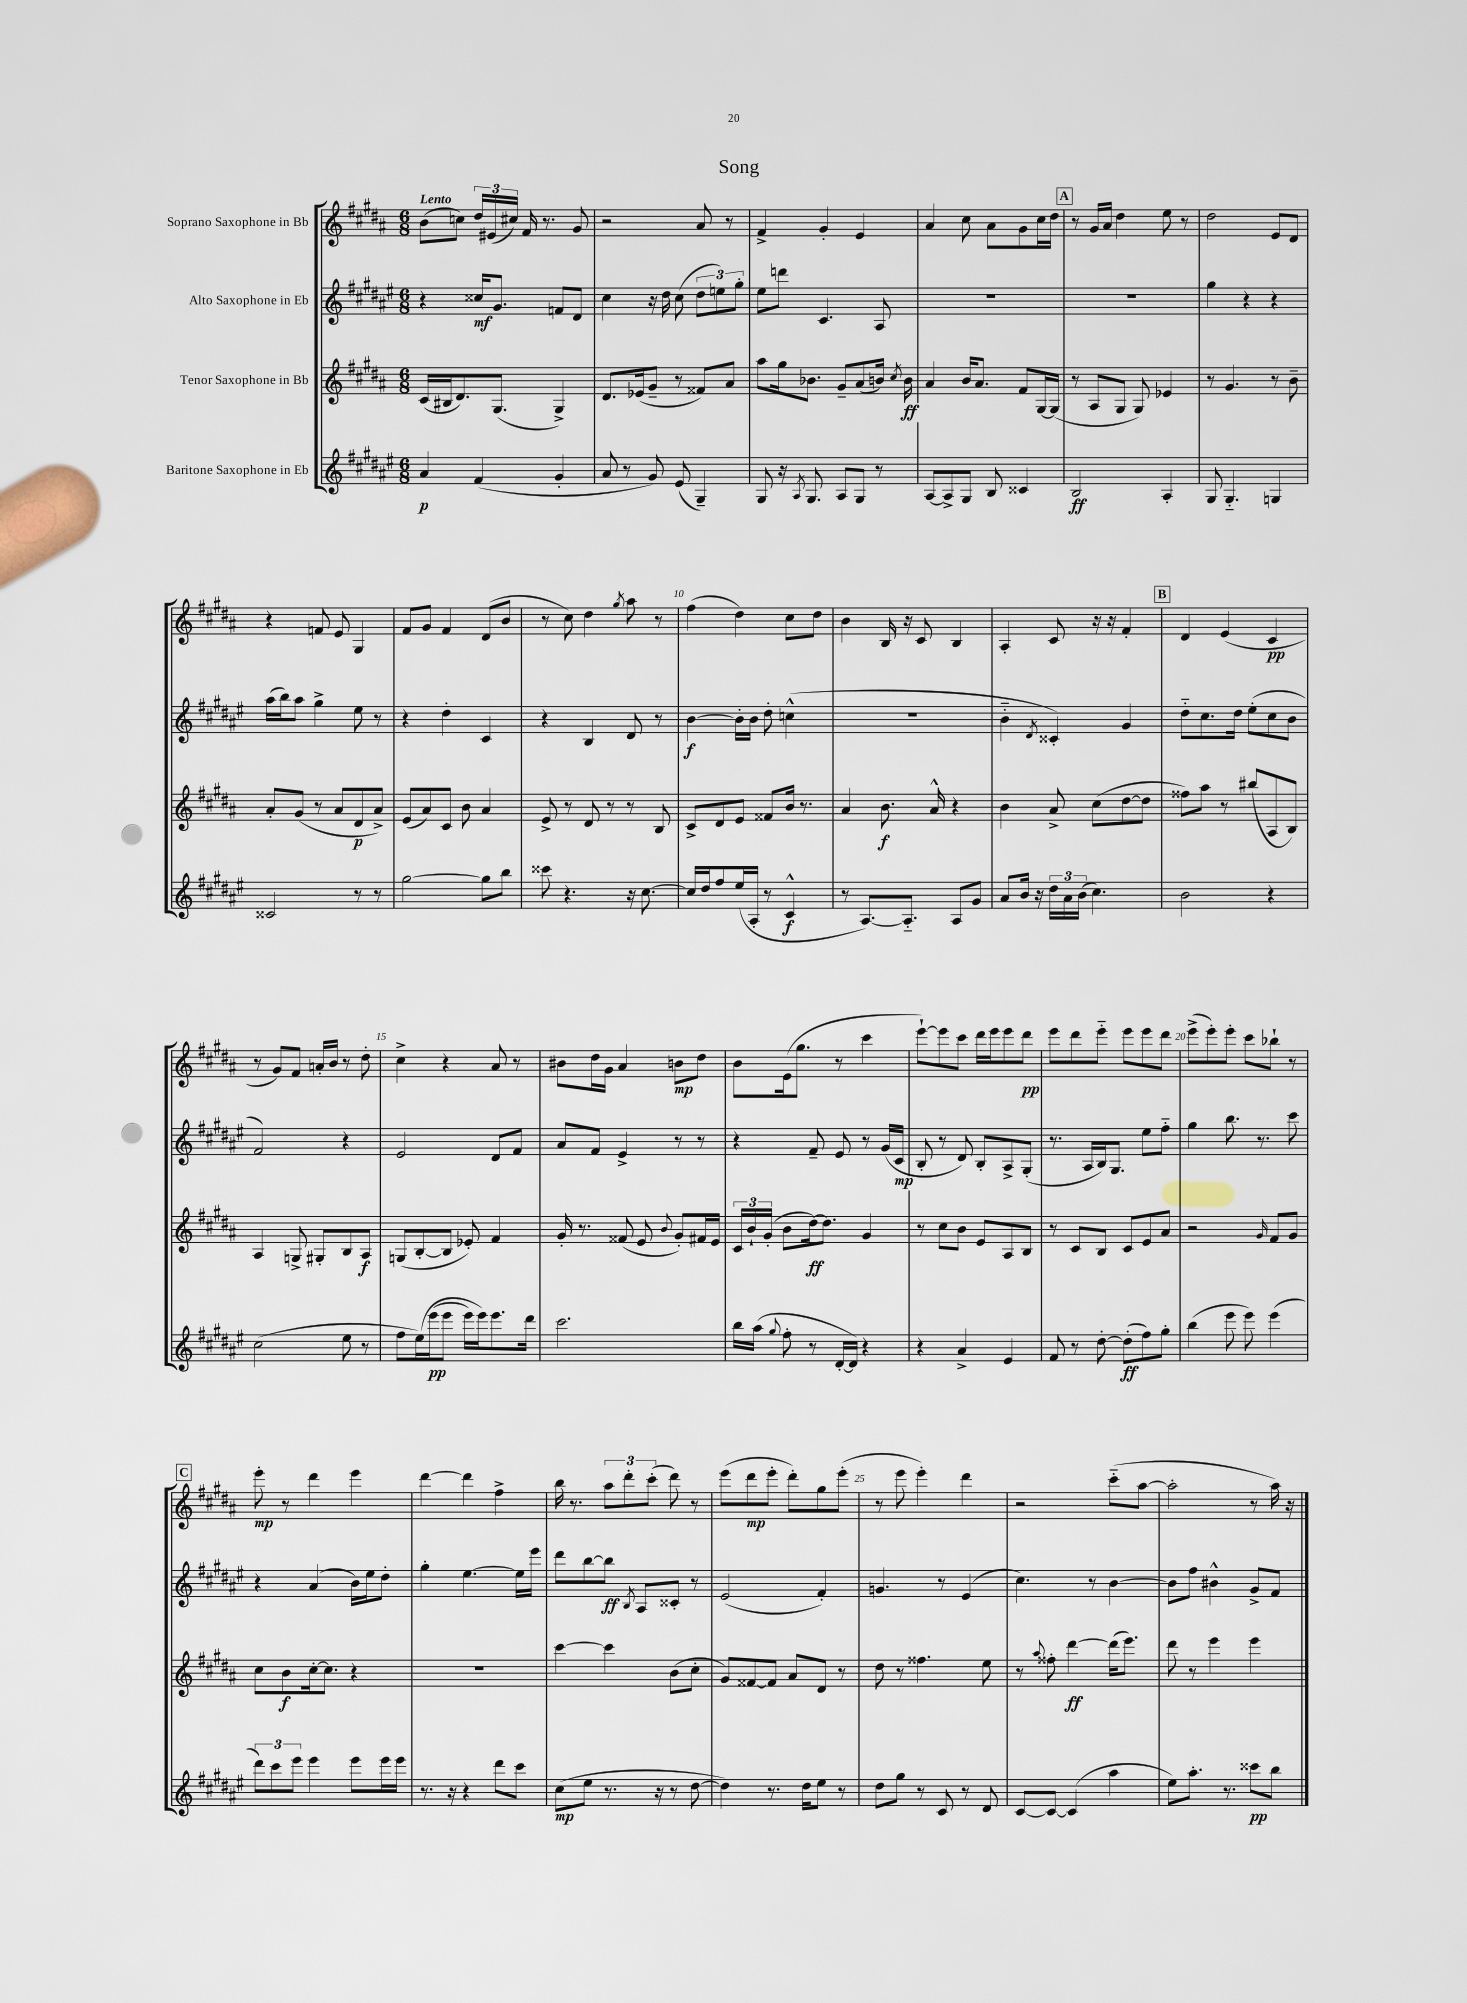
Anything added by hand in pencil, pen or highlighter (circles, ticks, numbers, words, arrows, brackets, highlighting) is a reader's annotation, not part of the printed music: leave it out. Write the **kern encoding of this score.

**kern	**dynam	**kern	**dynam	**kern	**dynam	**kern	**dynam
*part4	*part4	*part3	*part3	*part2	*part2	*part1	*part1
*staff4	*staff4	*staff3	*staff3	*staff2	*staff2	*staff1	*staff1
*I"Baritone Saxophone in Eb	*	*I"Tenor Saxophone in Bb	*	*I"Alto Saxophone in Eb	*	*I"Soprano Saxophone in Bb	*
*clefG2	*	*clefG2	*	*clefG2	*	*clefG2	*
*k[f#c#g#d#a#e#]	*	*k[f#c#g#d#a#]	*	*k[f#c#g#d#a#e#]	*	*k[f#c#g#d#a#]	*
*M6/8	*	*M6/8	*	*M6/8	*	*M6/8	*
=1	=1	=1	=1	=1	=1	=1	=1
!	!	!	!	!	!	!LO:TX:a:B:t=Lento	!
4a#/	p	(16c#/LL	.	4r	.	(8b\L	.
.	.	16B#X/J	.	.	.	.	.
.	.	8.d#/)	.	.	.	8ccn\J)	.
(4f#/	.	.	.	16cc##X/KL	mf	24dd#/LL	.
.	.	.	.	.	.	(24e#X/	.
.	.	(8.G#/J	.	8.g#/J	.	.	.
.	.	.	.	.	.	24cc#X/JJ)	.
.	.	.	.	.	.	16f#/	.
.	.	.	.	.	.	8.r	.
4g#'/	.	4G#^/)	.	8fn/L	.	.	.
.	.	.	.	8d#/J	.	8g#/	.
=2	=2	=2	=2	=2	=2	=2	=2
8a#/	.	8.d#/L	.	4cc#\	.	2r	.
8r	.	.	.	.	.	.	.
.	.	(16e-X/k	.	.	.	.	.
8g#/)	.	8g#~/J	.	16r	.	.	.
.	.	.	.	16dd#\	.	.	.
(8e#/	.	8r	.	(8cc#\	.	.	.
4G#~/)	.	8f##X/L)	.	12dd#\L	.	8a#/	.
.	.	.	.	12een\)	.	.	.
.	.	8a#/J	.	.	.	8r	.
.	.	.	.	12gg#'\J	.	.	.
=3	=3	=3	=3	=3	=3	=3	=3
8G#/	.	8aa#\L	.	8ee#\L	.	4f#^/	.
16r	.	16gg#\k	.	8dddn\J	.	.	.
8qA#/	.	.	.	.	.	.	.
8.G#/	.	8.b-X\J	.	.	.	.	.
.	.	.	.	4.c#/	.	4g#'/	.
8A#/L	.	8g#~/L	.	.	.	.	.
8G#/J	.	(8a#/	.	.	.	4e/	.
8r	.	16bn/Jk)	.	8A#/	.	.	.
.	.	8qcc#/	.	.	.	.	.
.	.	16b\	ff	.	.	.	.
=4	=4	=4	=4	=4	=4	=4	=4
[8A#/L	.	4a#/	.	2.r	.	4a#/	.
8A#^/]	.	.	.	.	.	.	.
8G#/J	.	16b/KL	.	.	.	8cc#\	.
.	.	8.a#/J	.	.	.	.	.
8B/	.	.	.	.	.	8a#\L	.
4c##X/	.	8f#/L	.	.	.	8g#\	.
.	.	[16G#/L	.	.	.	16cc#\L	.
.	.	(16G#/JJ]	.	.	.	16dd#\JJ	.
!!LO:REH:place=s1:t=A
=5	=5	=5	=5	=5	=5	=5	=5
2B/	ff	8r	.	2.r	.	8r	.
.	.	8A#/L	.	.	.	16g#/LL	.
.	.	.	.	.	.	16a#/JJ	.
.	.	8G#/J	.	.	.	4dd#\	.
.	.	8G#/)	.	.	.	.	.
4A#'/	.	4e-X/	.	.	.	8ee\	.
.	.	.	.	.	.	8r	.
=6	=6	=6	=6	=6	=6	=6	=6
8G#/	.	8r	.	4gg#\	.	2dd#\	.
4.G#/	.	4.g#/	.	.	.	.	.
.	.	.	.	4r	.	.	.
4Gn/	.	8r	.	4r	.	8e/L	.
.	.	8b~\	.	.	.	8d#/J	.
!!LO:LB:g=z
=7	=7	=7	=7	=7	=7	=7	=7
2c##X/	.	8a#'/L	.	(16aa#\LL	.	4r	.
.	.	.	.	16bb\J)	.	.	.
.	.	(8g#/J	.	8aa#\J	.	.	.
.	.	8r	.	4gg#^\	.	8fn/	.
.	.	8a#/L	.	.	.	8e/	.
8r	.	8d#/	p	8ee#\	.	4G#/	.
8r	.	8a#^/J)	.	8r	.	.	.
=8	=8	=8	=8	=8	=8	=8	=8
[2gg#\	.	(8e/L	.	4r	.	8f#/L	.
.	.	8a#/)	.	.	.	8g#/J	.
.	.	8c#/J	.	4dd#'\	.	4f#/	.
.	.	8b\	.	.	.	.	.
8gg#\L]	.	4a#/	.	4c#/	.	(8d#/L	.
8bb\J	.	.	.	.	.	8b/J	.
=9	=9	=9	=9	=9	=9	=9	=9
8ccc##X\	.	8e^/	.	4r	.	8r	.
4.r	.	8r	.	.	.	8cc#\)	.
.	.	8d#/	.	4B/	.	4dd#\	.
.	.	8r	.	.	.	.	.
.	.	.	.	.	.	8qgg#/	.
16r	.	8r	.	8d#/	.	8aa#\	.
[8.cc#\	.	.	.	.	.	.	.
.	.	8B/	.	8r	.	8r	.
=10	=10	=10	=10	=10	=10	=10	=10
16cc#/LL]	.	8c#^/L	.	[4b\	f	(4ff#\	.
16dd#/J	.	.	.	.	.	.	.
8ff#/	.	8d#/	.	.	.	.	.
(16ee#/L	.	8e/J	.	16b'\LL]	.	4dd#\)	.
16A#'/JJ	.	.	.	16b\JJ	.	.	.
8r	.	8f##X/L	.	8dd#'\	.	.	.
4c#^^/	f	16b/Jk	.	(4ccn^^\	.	8cc#\L	.
.	.	8.r	.	.	.	.	.
.	.	.	.	.	.	8dd#\J	.
=11	=11	=11	=11	=11	=11	=11	=11
8r	.	4a#/	.	2.r	.	4b\	.
[8.A#/L)	.	.	.	.	.	.	.
.	.	8.b\	f	.	.	16B/	.
8.A#/J]	.	.	.	.	.	16r	.
.	.	.	.	.	.	8c#/	.
.	.	16a#^^/	.	.	.	.	.
8A#/L	.	4r	.	.	.	4B/	.
8g#/J	.	.	.	.	.	.	.
=12	=12	=12	=12	=12	=12	=12	=12
8a#/L	.	4b\	.	4b\	.	4A#'/	.
16b/Jk	.	.	.	.	.	.	.
16r	.	.	.	.	.	.	.
.	.	.	.	8qd#/	.	.	.
24dd#\LL	.	8a#^/	.	4c##X'/)	.	8c#/	.
24a#\	.	.	.	.	.	.	.
(24b\JJ	.	.	.	.	.	.	.
4.cc#\)	.	(8cc#\L	.	.	.	16r	.
.	.	.	.	.	.	16r	.
.	.	[8dd#\	.	4g#/	.	4f#'/	.
.	.	8dd#\J]	.	.	.	.	.
!!LO:REH:place=s1:t=B
=13	=13	=13	=13	=13	=13	=13	=13
2b\	.	8ff##X\L)	.	8dd#\L	.	4d#/	.
.	.	8aa#\J	.	8.cc#\	.	.	.
.	.	8r	.	.	.	(4e/	.
.	.	.	.	16dd#\Jk	.	.	.
.	.	(8bb#X/L	.	(8ee#'\L	.	.	.
4r	.	8A#/	.	8cc#\	.	4c#/	pp
.	.	8B/J)	.	8b\J	.	.	.
!!LO:LB:g=z
=14	=14	=14	=14	=14	=14	=14	=14
(2cc#\	.	4A#/	.	2f#/)	.	8r	.
.	.	.	.	.	.	8g#/L)	.
.	.	8Gn^/	.	.	.	8f#/J	.
.	.	8G#X'/L	.	.	.	16an'/LL	.
.	.	.	.	.	.	16b/JJ	.
8ee#\	.	8B/	.	4r	.	8r	.
8r	.	8A#/J	f	.	.	8dd#'\	.
=15	=15	=15	=15	=15	=15	=15	=15
8ff#\L	.	(8Gn/L	.	2e#/	.	4cc#^\	.
(16ee#\L)	.	[8B'/	.	.	.	.	.
(16eee#\J	pp	.	.	.	.	.	.
8eee#\J	.	8B/J]	.	.	.	4r	.
16eee#\LL)	.	8e-X'/)	.	.	.	.	.
16eee#\J)	.	.	.	.	.	.	.
8.eee#\	.	4f#/	.	8d#/L	.	8a#/	.
.	.	.	.	8f#/J	.	8r	.
16ddd#\Jk	.	.	.	.	.	.	.
=16	=16	=16	=16	=16	=16	=16	=16
2.ccc#\	.	16g#'/	.	8a#/L	.	8b#X\L	.
.	.	8.r	.	.	.	.	.
.	.	.	.	8f#/J	.	16dd#\L	.
.	.	.	.	.	.	16g#\JJ	.
.	.	(8f##X/	.	4e#^/	.	4a#/	.
.	.	8e/	.	.	.	.	.
.	.	8qqb/	.	.	.	.	.
.	.	8g#'/L)	.	8r	.	8bn\L	mp
.	.	16f#X/L	.	8r	.	8dd#\J	.
.	.	16e/JJ	.	.	.	.	.
=17	=17	=17	=17	=17	=17	=17	=17
16bb\LL	.	24c#/LL	.	4r	.	8b\L	.
.	.	24b`/	.	.	.	.	.
(16aa#\JJ	.	.	.	.	.	.	.
.	.	(24g#'/JJ	.	.	.	.	.
8qqgg#/	.	.	.	.	.	.	.
8ff#'\	.	8b\L	.	.	.	(16e\k	.
.	.	.	.	.	.	8.gg#\J	.
8r	.	[16dd#\k)	ff	8f#~/	.	.	.
.	.	8.dd#\J]	.	.	.	.	.
[16d#'/LL	.	.	.	8e#/	.	8r	.
16d#/JJ])	.	.	.	.	.	.	.
4r	.	4g#/	.	8r	.	4ccc#\	.
.	.	.	.	(16g#/LL	.	.	.
.	.	.	.	16c#/JJ	mp	.	.
=18	=18	=18	=18	=18	=18	=18	=18
4r	.	8r	.	8B'/	.	[8eee`\L)	.
.	.	8cc#\L	.	8r	.	8eee\]	.
4a#^/	.	8b\J	.	8d#/)	.	8ccc#\J	.
.	.	8e/L	.	8B'/L	.	16ddd#\LL	.
.	.	.	.	.	.	16eee\J	.
4e#/	.	8A#/	.	8A#^/	.	8eee\	.
.	.	8B/J	.	(8G#'/J	.	8ddd#\J	pp
=19	=19	=19	=19	=19	=19	=19	=19
8f#/	.	8r	.	8.r	.	8eee\L	.
8r	.	8c#/L	.	.	.	8ddd#\	.
.	.	.	.	16A#/LL	.	.	.
[8dd#'\	.	8B/J	.	16B/J)	.	8eee\J	.
.	.	.	.	8.G#/J	.	.	.
(8dd#'\L]	ff	8c#/L	.	.	.	8eee\L	.
8ff#\)	.	8e/	.	8ee#\L	.	8eee\	.
8gg#'\J	.	8a#/J	.	8ff#\J	.	8ddd#\J	.
=20	=20	=20	=20	=20	=20	=20	=20
(4bb\	.	2r	.	4gg#\	.	(8eee^\L	.
.	.	.	.	.	.	8eee'\)	.
8eee#\	.	.	.	8.bb\	.	8eee'\J	.
8eee#\)	.	.	.	.	.	8ccc#\L	.
.	.	.	.	8.r	.	.	.
.	.	16qqg#/	.	.	.	.	.
(4eee#\	.	8f#/L	.	.	.	8bb-X`\J	.
.	.	8g#/J	.	8ccc#\	.	8r	.
!!LO:LB:g=z
!!LO:REH:place=s1:t=C
=21	=21	=21	=21	=21	=21	=21	=21
12ddd#\L)	.	8cc#\L	.	4r	.	8eee'\	mp
12ccc#\	.	.	.	.	.	.	.
.	.	8b\	f	.	.	8r	.
12eee#\J	.	.	.	.	.	.	.
4eee#\	.	[16cc#'\k	.	(4a#/	.	4ddd#\	.
.	.	8.cc#\J]	.	.	.	.	.
8eee#\L	.	4r	.	16b\LL)	.	4eee\	.
.	.	.	.	16ee#\J	.	.	.
16eee#\L	.	.	.	8dd#'\J	.	.	.
16eee#\JJ	.	.	.	.	.	.	.
=22	=22	=22	=22	=22	=22	=22	=22
8.r	.	2.r	.	4gg#'\	.	[4ddd#\	.
16r	.	.	.	.	.	.	.
4r	.	.	.	[4.ee#\	.	4ddd#\]	.
8ddd#\L	.	.	.	.	.	4ff#^\	.
8ccc#\J	.	.	.	16ee#\LL]	.	.	.
.	.	.	.	16eee#\JJ	.	.	.
=23	=23	=23	=23	=23	=23	=23	=23
(8cc#\L	mp	[4ccc#\	.	8ddd#\L	.	16bb\	.
.	.	.	.	.	.	8.r	.
8ee#\J	.	.	.	[8bb\	.	.	.
8.r	.	4ccc#\]	.	8bb\J]	ff	12aa#\L	.
.	.	.	.	.	.	12ddd#'\	.
.	.	.	.	8qB/	.	.	.
.	.	.	.	8A#/L	.	.	.
.	.	.	.	.	.	(12ccc#'\J	.
16r	.	.	.	.	.	.	.
8r	.	(8b\L	.	8c##X'/J	.	8ddd#\)	.
[8dd#\	.	8cc#'\J	.	8r	.	8r	.
=24	=24	=24	=24	=24	=24	=24	=24
4dd#\])	.	8g#/L)	.	(2e#/	.	(8eee\L	.
.	.	[8f##X/	.	.	.	8ddd#\	mp
8.r	.	8f##/J]	.	.	.	8eee'\J	.
.	.	8a#/L	.	.	.	8ddd#'\L)	.
16dd#\KL	.	.	.	.	.	.	.
8ee#\J	.	8d#/J	.	4f#'/)	.	8gg#\	.
8r	.	8r	.	.	.	(8eee'\J	.
=25	=25	=25	=25	=25	=25	=25	=25
8dd#\L	.	8dd#\	.	4.gn/	.	8r	.
8gg#\J	.	8r	.	.	.	8eee\	.
8r	.	4.ff##X\	.	.	.	4eee'\)	.
8c#/	.	.	.	8r	.	.	.
8r	.	.	.	(4e#/	.	4ddd#\	.
8d#/	.	8ee\	.	.	.	.	.
=26	=26	=26	=26	=26	=26	=26	=26
[8c#/L	.	8r	.	4.cc#\)	.	2r	.
.	.	8qqaa#/	.	.	.	.	.
8c#/J_	.	8ff##X'\	.	.	.	.	.
(4c#/]	.	[4ddd#\	ff	.	.	.	.
.	.	.	.	8r	.	.	.
4aa#\	.	(16ddd#\KL]	.	[4b\	.	(8ccc#\L	.
.	.	8.eee\J)	.	.	.	.	.
.	.	.	.	.	.	[8aa#\J	.
=27	=27	=27	=27	=27	=27	=27	=27
8ee#\L)	.	8ddd#\	.	8b\L]	.	2aa#'\]	.
8.aa#'\J	.	8r	.	8ff#\J	.	.	.
.	.	4eee\	.	4b#X^^\	.	.	.
8.r	.	.	.	.	.	.	.
8ccc##X\L	pp	4eee\	.	8g#^/L	.	8r	.
8bb\J	.	.	.	8f#/J	.	16aa#\)	.
.	.	.	.	.	.	16r	.
==	==	==	==	==	==	==	==
*-	*-	*-	*-	*-	*-	*-	*-
